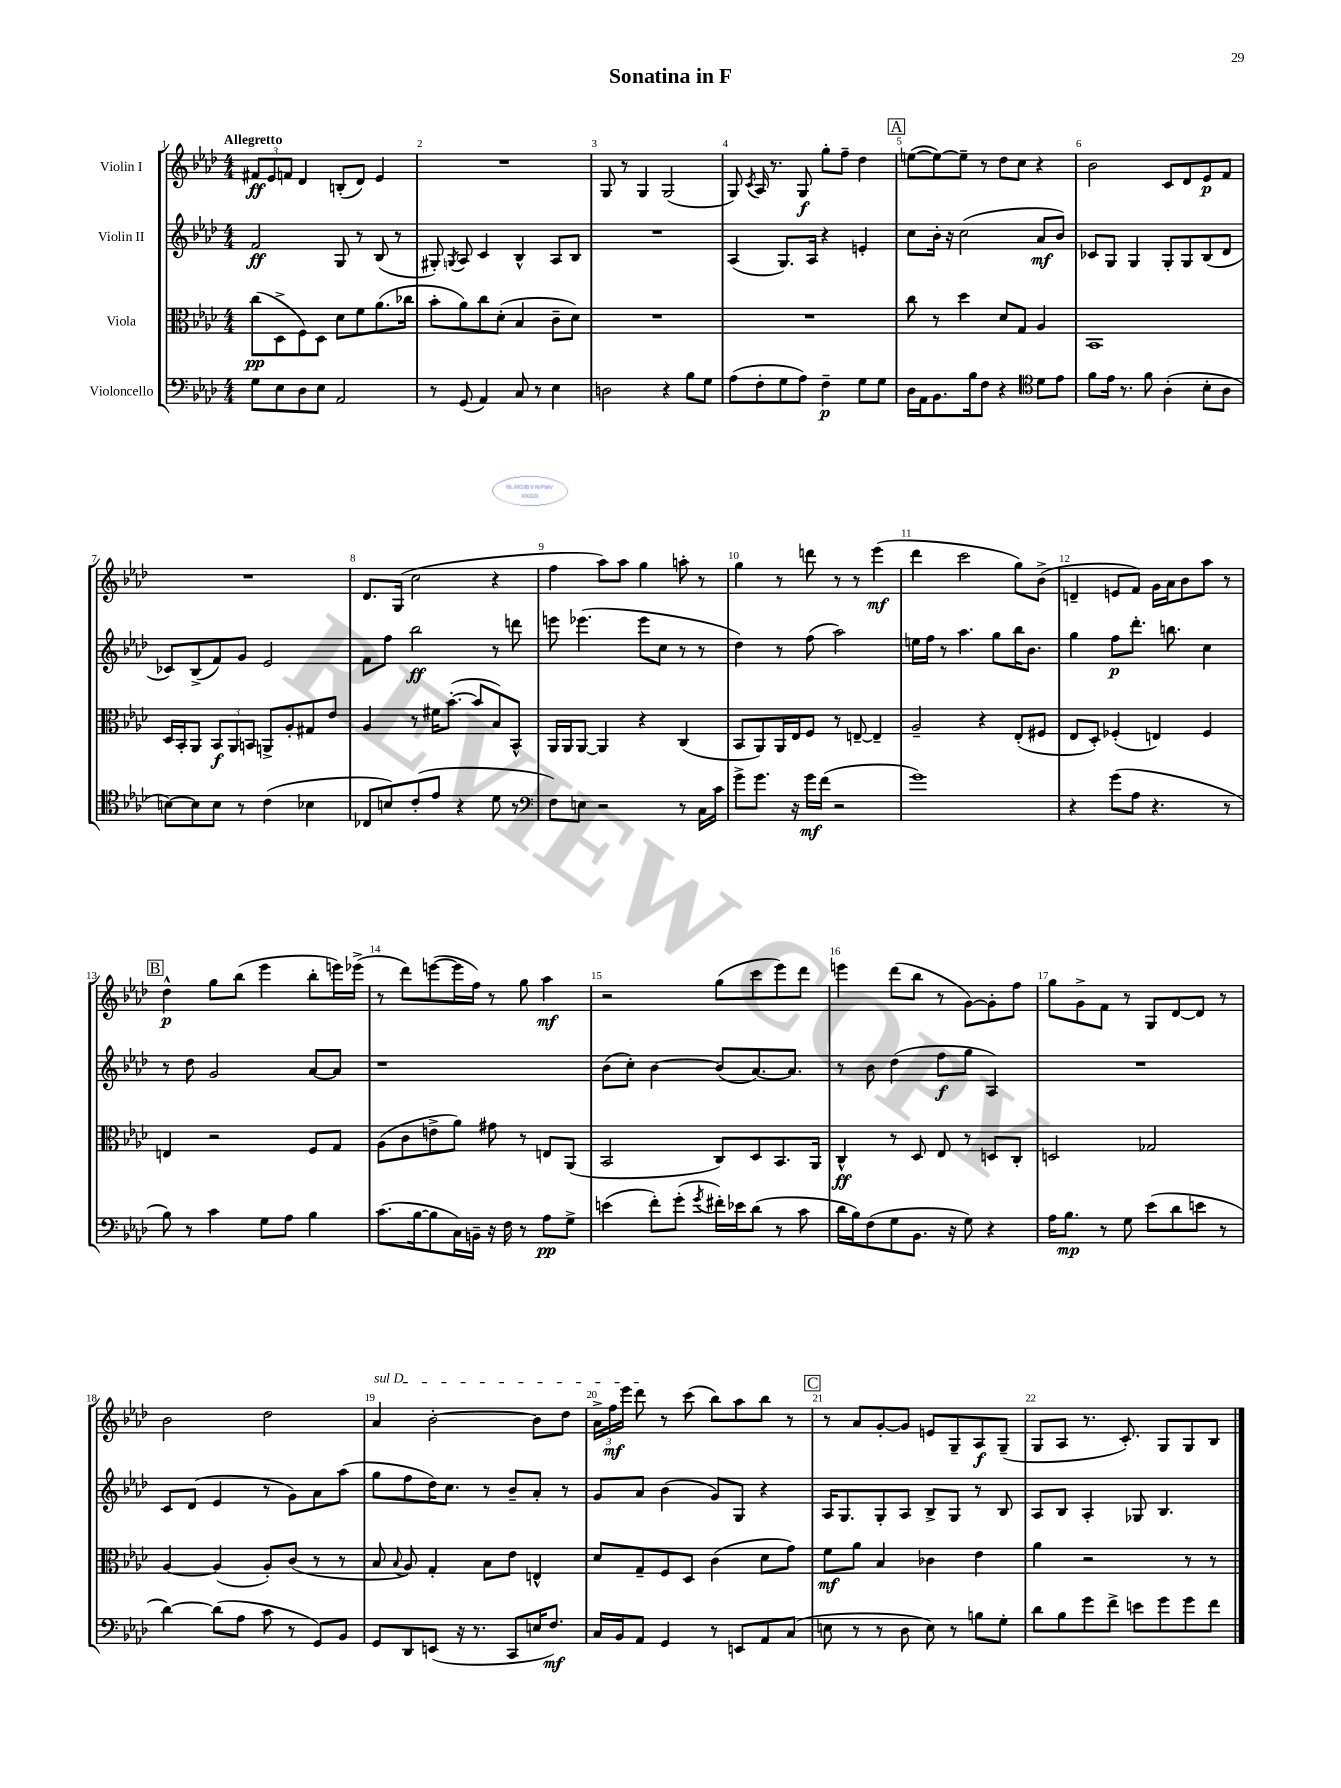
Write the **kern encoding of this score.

**kern	**dynam	**kern	**dynam	**kern	**dynam	**kern	**dynam
*part4	*part4	*part3	*part3	*part2	*part2	*part1	*part1
*staff4	*staff4	*staff3	*staff3	*staff2	*staff2	*staff1	*staff1
*I"Violoncello	*	*I"Viola	*	*I"Violin II	*	*I"Violin I	*
*clefF4	*	*clefC3	*	*clefG2	*	*clefG2	*
*k[b-e-a-d-]	*	*k[b-e-a-d-]	*	*k[b-e-a-d-]	*	*k[b-e-a-d-]	*
*M4/4	*	*M4/4	*	*M4/4	*	*M4/4	*
=1	=1	=1	=1	=1	=1	=1	=1
!	!	!	!	!	!	!LO:TX:a:B:t=Allegretto	!
8G\L	.	(8cc\L	pp	2f/	ff	12f#X/L	ff
.	.	.	.	.	.	12e-/	.
8E-\	.	8D-^\	.	.	.	.	.
.	.	.	.	.	.	12fn/J	.
8D-\	.	8F\)	.	.	.	4d-/	.
8E-\J	.	8D-\J	.	.	.	.	.
2AA-/	.	8d-\L	.	8G/	.	(8Bn'/L	.
.	.	8f\	.	8r	.	8d-/J)	.
.	.	(8.a-\	.	(8B-/	.	4e-/	.
.	.	.	.	8r	.	.	.
.	.	16cc-X\Jk	.	.	.	.	.
=2	=2	=2	=2	=2	=2	=2	=2
8r	.	8b-'\L	.	8G#X'/)	.	1r	.
.	.	.	.	8qGn/	.	.	.
(8GG/	.	8a-\)	.	8A-/	.	.	.
4AA-/)	.	8cc\	.	4c/	.	.	.
.	.	(8d-'\J	.	.	.	.	.
8C/	.	4B-/	.	4B-^^/	.	.	.
8r	.	.	.	.	.	.	.
4E-\	.	8c~\L	.	8A-/L	.	.	.
.	.	8d-\J)	.	8B-/J	.	.	.
=3	=3	=3	=3	=3	=3	=3	=3
2Dn\	.	1r	.	1r	.	8G/	.
.	.	.	.	.	.	8r	.
.	.	.	.	.	.	4G/	.
4r	.	.	.	.	.	(2G/	.
8B-\L	.	.	.	.	.	.	.
8G\J	.	.	.	.	.	.	.
=4	=4	=4	=4	=4	=4	=4	=4
(8A-\L	.	1r	.	(4A-/	.	8G/)	.
.	.	.	.	.	.	8qc/	.
8F'\	.	.	.	.	.	16A-/	.
.	.	.	.	.	.	8.r	.
8G\	.	.	.	8.G/L)	.	.	.
8A-\J)	.	.	.	.	.	8G/	f
.	.	.	.	16A-/Jk	.	.	.
4F~\	p	.	.	4r	.	8gg'\L	.
.	.	.	.	.	.	8ff~\J	.
8G\L	.	.	.	4en'/	.	4dd-\	.
8G\J	.	.	.	.	.	.	.
!!LO:REH:place=s1:t=A
=5	=5	=5	=5	=5	=5	=5	=5
16D-\LL	.	8cc\	.	8cc\L	.	([8een\L	.
16AA-\J	.	.	.	.	.	.	.
8.BB-\	.	8r	.	16b-'\Jk	.	8ee\_)	.
.	.	.	.	16r	.	.	.
.	.	4dd-\	.	(2cc\	.	8ee~\J]	.
16B-\k	.	.	.	.	.	.	.
8F\J	.	.	.	.	.	8r	.
4r	.	8d-/L	.	.	.	8dd-\L	.
.	.	8G/J	.	.	.	8cc\J	.
*clefC4	*	*	*	*	*	*	*
8d-\L	.	4A-/	.	8a-/L	mf	4r	.
8e-\J	.	.	.	8b-/J)	.	.	.
=6	=6	=6	=6	=6	=6	=6	=6
8f\L	.	1BB-	.	8c-X/L	.	2b-\	.
16e-\Jk	.	.	.	8G/J	.	.	.
8.r	.	.	.	.	.	.	.
.	.	.	.	4G/	.	.	.
8f\	.	.	.	.	.	.	.
(4A-'\	.	.	.	8G'/L	.	8c/L	.
.	.	.	.	8G/	.	8d-/	.
8B-'\L	.	.	.	(8B-/	.	8e-/	p
8A-\J	.	.	.	8d-/J	.	8f/J	.
!!LO:LB:g=z
=7	=7	=7	=7	=7	=7	=7	=7
[8Bn\L)	.	16D-/LL	.	8c-X/L)	.	1r	.
.	.	16BB-'/J	.	.	.	.	.
8B\]	.	8AA-/J	.	(8B-^/	.	.	.
8B\J	.	12BB-/L	f	8f/)	.	.	.
.	.	12AA-/	.	.	.	.	.
8r	.	.	.	8g/J	.	.	.
.	.	12BBn/J	.	.	.	.	.
(4c\	.	8AAn^/L	.	2e-/	.	.	.
.	.	8A-'/	.	.	.	.	.
4B-X\	.	8G#X/	.	.	.	.	.
.	.	8e-/J	.	.	.	.	.
=8	=8	=8	=8	=8	=8	=8	=8
8C-X/L	.	4A-/	.	8f\L	.	8.d-/L	.
8Bn/)	.	.	.	8ff\J	.	.	.
.	.	.	.	.	.	(16G/Jk	.
(8c'/	.	8r	.	2bb-\	ff	2cc\	.
8e-/J	.	16f#X\KL	.	.	.	.	.
.	.	([8.b-'\J	.	.	.	.	.
4r	.	.	.	.	.	.	.
.	.	8b-/L]	.	.	.	.	.
8d-\	.	8B-/)	.	8r	.	4r	.
8r	.	8BB-^^/J	.	8dddn\	.	.	.
=9	=9	=9	=9	=9	=9	=9	=9
*clefF4	*	*	*	*	*	*	*
8F\L)	.	16AA-/LL	.	8eeen\	.	4ff\	.
.	.	16AA-/J	.	.	.	.	.
8En\J	.	[8AA-/J	.	(4.eee-X\	.	.	.
2r	.	4AA-/]	.	.	.	8aa-\L)	.
.	.	.	.	.	.	8aa-\J	.
.	.	4r	.	8eee-\L	.	4gg\	.
.	.	.	.	8cc\J	.	.	.
8r	.	(4C/	.	8r	.	8aan'\	.
16C\LL	.	.	.	8r	.	8r	.
16c\JJ	.	.	.	.	.	.	.
=10	=10	=10	=10	=10	=10	=10	=10
8g^\L	.	8BB-/L	.	4dd-\)	.	4gg\	.
8.g\J	.	8AA-/)	.	.	.	.	.
.	.	16AA-/L	.	8r	.	8r	.
16r	.	16E-/J	.	.	.	.	.
16g\LL	mf	8F/J	.	(8ff\	.	8dddn\	.
(16f\JJ	.	.	.	.	.	.	.
2r	.	8r	.	2aa-\)	.	8r	.
.	.	[8En~/	.	.	.	8r	.
.	.	4E~/]	.	.	.	(4eee-\	mf
=11	=11	=11	=11	=11	=11	=11	=11
1g)	.	2A-~/	.	16een\LL	.	4ddd-\	.
.	.	.	.	16ff\JJ	.	.	.
.	.	.	.	8r	.	.	.
.	.	.	.	4.aa-\	.	2ccc\	.
.	.	4r	.	.	.	.	.
.	.	.	.	8gg\L	.	.	.
.	.	(8E-'/L	.	16bb-\K	.	8gg\L)	.
.	.	.	.	8.b-\J	.	.	.
.	.	8F#X/J	.	.	.	(8b-^\J	.
=12	=12	=12	=12	=12	=12	=12	=12
4r	.	8E-/L	.	4gg\	.	4dn~/	.
.	.	8D-'/J)	.	.	.	.	.
(8g\L	.	(4F-X'/	.	8ff\L	p	8en/L	.
8A-\J	.	.	.	8.ddd-'\J	.	8f/J)	.
4.r	.	4En/)	.	.	.	16g\LL	.
.	.	.	.	8.bbn\	.	16a-\J	.
.	.	.	.	.	.	8b-\	.
.	.	4F-/	.	4cc\	.	8aa-\J	.
8r	.	.	.	.	.	8r	.
!!LO:LB:g=z
!!LO:REH:place=s1:t=B
=13	=13	=13	=13	=13	=13	=13	=13
8B-\)	.	4En/	.	8r	.	4dd-^^\	p
8r	.	.	.	8dd-\	.	.	.
4c\	.	2r	.	2g/	.	8gg\L	.
.	.	.	.	.	.	(8bb-\J	.
8G\L	.	.	.	.	.	4eee-\	.
8A-\J	.	.	.	.	.	.	.
4B-\	.	8F/L	.	[8a-/L	.	8bb-'\L	.
.	.	8G/J	.	8a-/J]	.	16eeen\L)	.
.	.	.	.	.	.	(16eee-X^\JJ	.
=14	=14	=14	=14	=14	=14	=14	=14
(8.c\L	.	(8A-\L	.	1r	.	8r	.
.	.	8c\	.	.	.	8ddd-\L)	.
[16B-\k	.	.	.	.	.	.	.
8B-\]	.	8en^\	.	.	.	([8eeen\	.
16C\L)	.	8a-\J)	.	.	.	16eee\L]	.
16BBn~\JJ	.	.	.	.	.	16ff\JJ)	.
16r	.	8g#X\	.	.	.	8r	.
16F\	.	.	.	.	.	.	.
8r	.	8r	.	.	.	8gg\	.
8A-\L	pp	8En/L	.	.	.	4aa-\	mf
8G^\J	.	(8AA-/J	.	.	.	.	.
=15	=15	=15	=15	=15	=15	=15	=15
(4en\	.	2BB-/	.	(8b-\L	.	2r	.
.	.	.	.	8cc'\J)	.	.	.
8f'\L)	.	.	.	[4b-\	.	.	.
(8g'\J	.	.	.	.	.	.	.
8qg/	.	.	.	.	.	.	.
16f#X'\LL)	.	8C/L)	.	(8b-/L]	.	(8gg\L	.
16e-X\J	.	.	.	.	.	.	.
(8d-\J	.	8D-/	.	[8.a-/)	.	8ccc\	.
8r	.	8.BB-/	.	.	.	8eee-\)	.
.	.	.	.	8.a-/J]	.	.	.
8c\	.	.	.	.	.	8ddd-\J	.
.	.	16AA-/Jk	.	.	.	.	.
=16	=16	=16	=16	=16	=16	=16	=16
16d-\LL	.	4C^^/	ff	8r	.	4eeen\	.
16B-\J)	.	.	.	.	.	.	.
(8F\	.	.	.	8b-\	.	.	.
8G\	.	8r	.	(4dd-\	.	(8ddd-\L	.
8.BB-\J	.	8D-/	.	.	.	8bb-\J	.
.	.	8E-/	.	8ff\L	f	8r	.
16r	.	.	.	.	.	.	.
8G\)	.	8r	.	8gg\J	.	[8g\L)	.
4r	.	8Dn/L	.	4A-/)	.	8g'\]	.
.	.	8C'/J	.	.	.	8ff\J	.
=17	=17	=17	=17	=17	=17	=17	=17
16A-\KL	.	2Dn/	.	1r	.	8gg\L	.
8.B-\J	mp	.	.	.	.	.	.
.	.	.	.	.	.	8g^\	.
8r	.	.	.	.	.	8f\J	.
8G\	.	.	.	.	.	8r	.
(8e-\L	.	2G-X/	.	.	.	8G/L	.
8d-\	.	.	.	.	.	[8d-/	.
8en\J	.	.	.	.	.	8d-/J]	.
8r	.	.	.	.	.	8r	.
!!LO:LB:g=z
=18	=18	=18	=18	=18	=18	=18	=18
[4d-\)	.	[4A-/	.	8c/L	.	2b-\	.
.	.	.	.	(8d-/J	.	.	.
(8d-\L]	.	(4A-/]	.	4e-/	.	.	.
8A-\J	.	.	.	.	.	.	.
8c\	.	8A-'/L)	.	8r	.	2dd-\	.
8r	.	(8c/J	.	8g\L)	.	.	.
8GG/L)	.	8r	.	8a-\	.	.	.
8BB-/J	.	8r	.	(8aa-\J	.	.	.
=19	=19	=19	=19	=19	=19	=19	=19
!	!	!	!	!	!	!LO:TX:a:i:t=sul D	!
8GG/L	.	8B-/	.	8gg\L	.	4a-/	.
.	.	8qqB-/	.	.	.	.	.
8DD-/	.	8A-/)	.	8ff\	.	.	.
(8EEn/J	.	4G'/	.	16dd-\K)	.	[2b-'\	.
.	.	.	.	8.cc\J	.	.	.
16r	.	.	.	.	.	.	.
8.r	.	.	.	.	.	.	.
.	.	8B-\L	.	8r	.	.	.
8CC/L	.	8e-\J	.	8b-~/L	.	.	.
16En/K	.	4En^^/	.	8a-'/J	.	8b-\L]	.
8.F/J)	mf	.	.	.	.	.	.
.	.	.	.	8r	.	8dd-\J	.
=20	=20	=20	=20	=20	=20	=20	=20
16C/LL	.	8d-/L	.	8g/L	.	24a-^\LL	.
.	.	.	.	.	.	24ff\	mf
16BB-/J	.	.	.	.	.	.	.
.	.	.	.	.	.	24eee-\JJ	.
8AA-/J	.	8G~/	.	8a-/J	.	8ddd-\	.
4GG/	.	8F/	.	(4b-\	.	8r	.
.	.	8D-/J	.	.	.	(8ccc\	.
8r	.	(4c\	.	8g/L)	.	8bb-\L)	.
8EEn/L	.	.	.	8G/J	.	8aa-\	.
8AA-/	.	8d-\L	.	4r	.	8bb-\J	.
(8C/J	.	8g\J)	.	.	.	8r	.
!!LO:REH:place=s1:t=C
=21	=21	=21	=21	=21	=21	=21	=21
8En\	.	8f\L	mf	16A-/KL	.	8r	.
.	.	.	.	8.G/	.	.	.
8r	.	8a-\J	.	.	.	8a-/L	.
8r	.	4B-/	.	8G'/	.	[8g'/	.
8D-\	.	.	.	8A-/J	.	8g/J]	.
8E\)	.	4c-X\	.	8B-^/L	.	8en/L	.
8r	.	.	.	8G/J	.	8G~/	.
8Bn\L	.	4e-\	.	8r	.	8A-/	f
8G'\J	.	.	.	8B-/	.	(8G~/J	.
=22	=22	=22	=22	=22	=22	=22	=22
8d-\L	.	4a-\	.	8A-/L	.	8G/L	.
8B-\	.	.	.	8B-/J	.	8A-/J	.
8g\	.	2r	.	4A-'/	.	8.r	.
8f^\J	.	.	.	.	.	.	.
.	.	.	.	.	.	8.c'/)	.
8en\L	.	.	.	8G-X/	.	.	.
8g\	.	.	.	4.B-/	.	8G/L	.
8g\	.	8r	.	.	.	8G/	.
8f\J	.	8r	.	.	.	8B-/J	.
==	==	==	==	==	==	==	==
*-	*-	*-	*-	*-	*-	*-	*-
